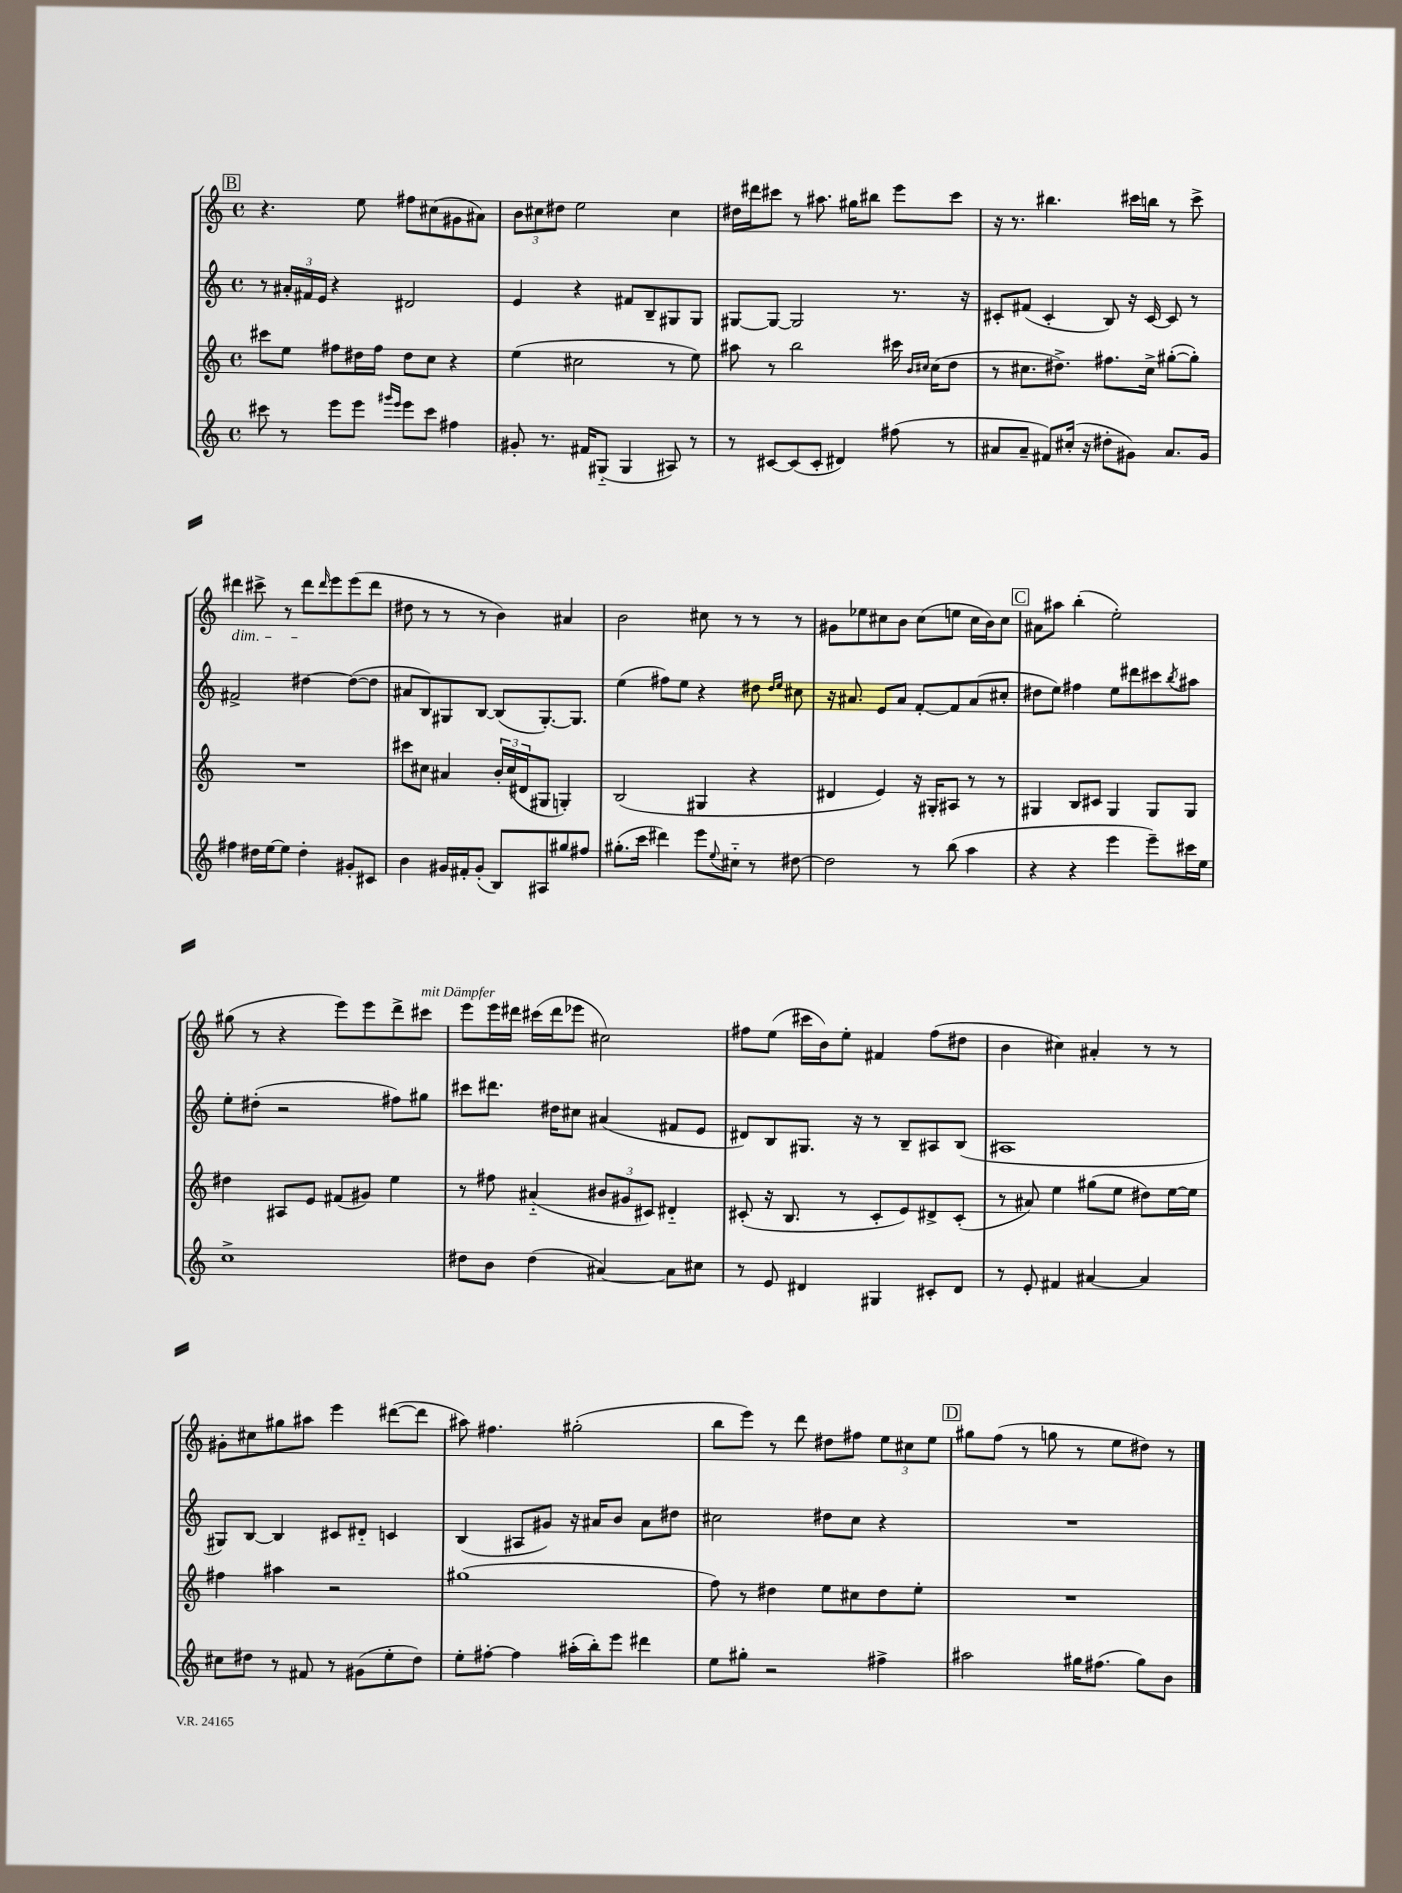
<<
\new StaffGroup <<
\new Staff = "s0" {
    \clef treble \key c \major \defaultTimeSignature \time 4/4
    \mark \markup { \box "B" } r4. e''8 fis''8 cis''8( gis'8 ais'8) |
    \tuplet 3/2 { b'8 cis''8 dis''8 } e''2 cis''4 |
    dis''16 dis'''16 cis'''8 r8 ais''8. gis''16 bis''8 e'''8 cis'''8 |
    r16 r8. bis''4. cis'''16 b''16 r8 cis'''8-> |
    dis'''4\dim cis'''8-> r8 dis'''8\! \grace { dis'''16 } e'''8 e'''8( dis'''8 |
    dis''8 r8 r8 r8 b'4) ais'4 |
    b'2 cis''8 r8 r8 r8 |
    gis'8 ees''8 cis''8 b'8 cis''8( e''8 cis''16 b'16) cis''8 |
    \mark \markup { \box "C" } ais'8 ais''8 b''4-.( e''2-.) |
    gis''8( r8 r4 e'''8) e'''8 d'''8-> cis'''8^\markup { \italic "mit Dämpfer" } |
    e'''8 e'''16 dis'''16 cis'''16( dis'''16 ees'''8 cis''2) |
    fis''8 e''8( cis'''16 b'16) e''8-. fis'4 fis''8( dis''8 |
    b'4 cis''4) ais'4-. r8 r8 |
    gis'8-. cis''8 gis''8 ais''8 e'''4 dis'''8~( dis'''8 |
    ais''8) fis''4. gis''2-.( |
    b''8 e'''8) r8 d'''8 dis''8 fis''8 \tuplet 3/2 { e''8 cis''8 e''8 } |
    \mark \markup { \box "D" } gis''8 f''8( r8 g''8 r8 e''8 dis''8) r8 \bar "|." |
}
\new Staff = "s1" {
    \clef treble \key c \major \defaultTimeSignature \time 4/4
    \mark \markup { \box "B" } r8 \tuplet 3/2 { ais'16-. fis'16 e'16 } r4 dis'2 |
    e'4 r4 fis'8 b8-- gis8 gis8 |
    gis8~ gis8~ gis2 r8. r16 |
    cis'8-. fis'8( cis'4-. b8) r16 cis'16~ cis'8 r8 |
    fis'2-> dis''4~ dis''8~( dis''8 |
    ais'8 b8) gis8 b8~ b8( gis8.~-.) gis8. |
    e''4( fis''8) e''8 r4 dis''8 \grace { dis''16 e''16 } cis''8 |
    r16 ais'8. e'8 ais'8 f'8~-. f'8 ais'8( cis''8-. |
    \mark \markup { \box "C" } dis''8 e''8) fis''4 e''8 dis'''8 cis'''8 \acciaccatura { b''8 } ais''8 |
    e''8-. dis''8-.( r2 fis''8) gis''8 |
    cis'''8 dis'''8. dis''16 cis''8 ais'4( fis'8 e'8 |
    dis'8) b8 gis8. r16 r8 b8-- ais8 b8( |
    ais1 |
    gis8) b8~ b4 cis'8 dis'8-_ c'4 |
    b4( ais8 gis'8) r16 ais'16 b'8 ais'8 dis''8 |
    cis''2 dis''8 cis''8 r4 |
    \mark \markup { \box "D" } R1 \bar "|." |
}
\new Staff = "s2" {
    \clef treble \key c \major \defaultTimeSignature \time 4/4
    \mark \markup { \box "B" } cis'''8 e''8 fis''8 dis''16 fis''16 dis''8 c''8 r4 |
    e''4( cis''2 r8 e''8) |
    ais''8 r8 b''2 cis'''16 \grace { b'16 cis''16 } cis''16( d''8 |
    r8 cis''8. dis''8.->) fis''8. cis''16-> gis''8~-.( gis''8-.) |
    R1 |
    cis'''8 cis''8 ais'4 \tuplet 3/2 { b'16-. cis''16( dis'16 } gis8 g4-.) |
    b2( gis4 r4 |
    dis'4 e'4) r16 gis16-. ais8 r8 r8 |
    \mark \markup { \box "C" } gis4 b8 cis'8 gis4 gis8 gis8 |
    dis''4 ais8 e'8 fis'8( gis'8) e''4 |
    r8 fis''8 ais'4-_( \tuplet 3/2 { bis'8 gis'8 cis'8) } dis'4-_ |
    cis'8-.( r16 b8. r8 cis'8-. e'8) dis'8-> cis'8-.( |
    r8 ais'8) e''4 gis''8( e''8 dis''8) e''16~ e''16 |
    fis''4 ais''4 r2 |
    gis''1( |
    f''8) r8 dis''4 e''8 cis''8 dis''8 e''8-. |
    \mark \markup { \box "D" } R1 \bar "|." |
}
\new Staff = "s3" {
    \clef treble \key c \major \defaultTimeSignature \time 4/4
    \mark \markup { \box "B" } cis'''8 r8 e'''8 e'''8 \grace { gis'''16 e'''16 } e'''8 cis'''8 fis''4 |
    gis'8-. r8. fis'16 gis8-_( gis4 ais8) r8 |
    r8 cis'8~ cis'8( cis'8-. dis'4) fis''8( r8 |
    ais'8 ais'8-- fis'8) cis''16-.( r16 dis''8-. gis'8) ais'8. gis'16 |
    fis''4 dis''16 e''16~ e''8 dis''4-. gis'8-. cis'8 |
    b'4 gis'16 fis'16-. gis'8-.( b8) ais8 gis''8 fis''8 |
    gis''8.-.( c'''16 dis'''4) e'''8 \appoggiatura { e''8 } cis''8-_ r8 dis''8~ |
    dis''2 r8 b''8( a''4 |
    \mark \markup { \box "C" } r4 r4 e'''4 e'''8--) cis'''16 e''16 |
    c''1-> |
    dis''8 b'8 dis''4( ais'4~) ais'8 cis''8 |
    r8 e'8 dis'4 gis4 cis'8-. dis'8 |
    r8 e'8-. fis'4 ais'4~ ais'4 |
    cis''8 dis''8 r8 fis'8 r8 gis'8( e''8-. dis''8) |
    e''8-. fis''8~-. fis''4 ais''16-.( b''16-.) e'''8 dis'''4 |
    e''8 gis''8-. r2 fis''4-> |
    \mark \markup { \box "D" } ais''2 gis''16 fis''8.( gis''8) b'8 \bar "|." |
}
>>
>>
\layout { \context { \Score \remove "Bar_number_engraver" } }
